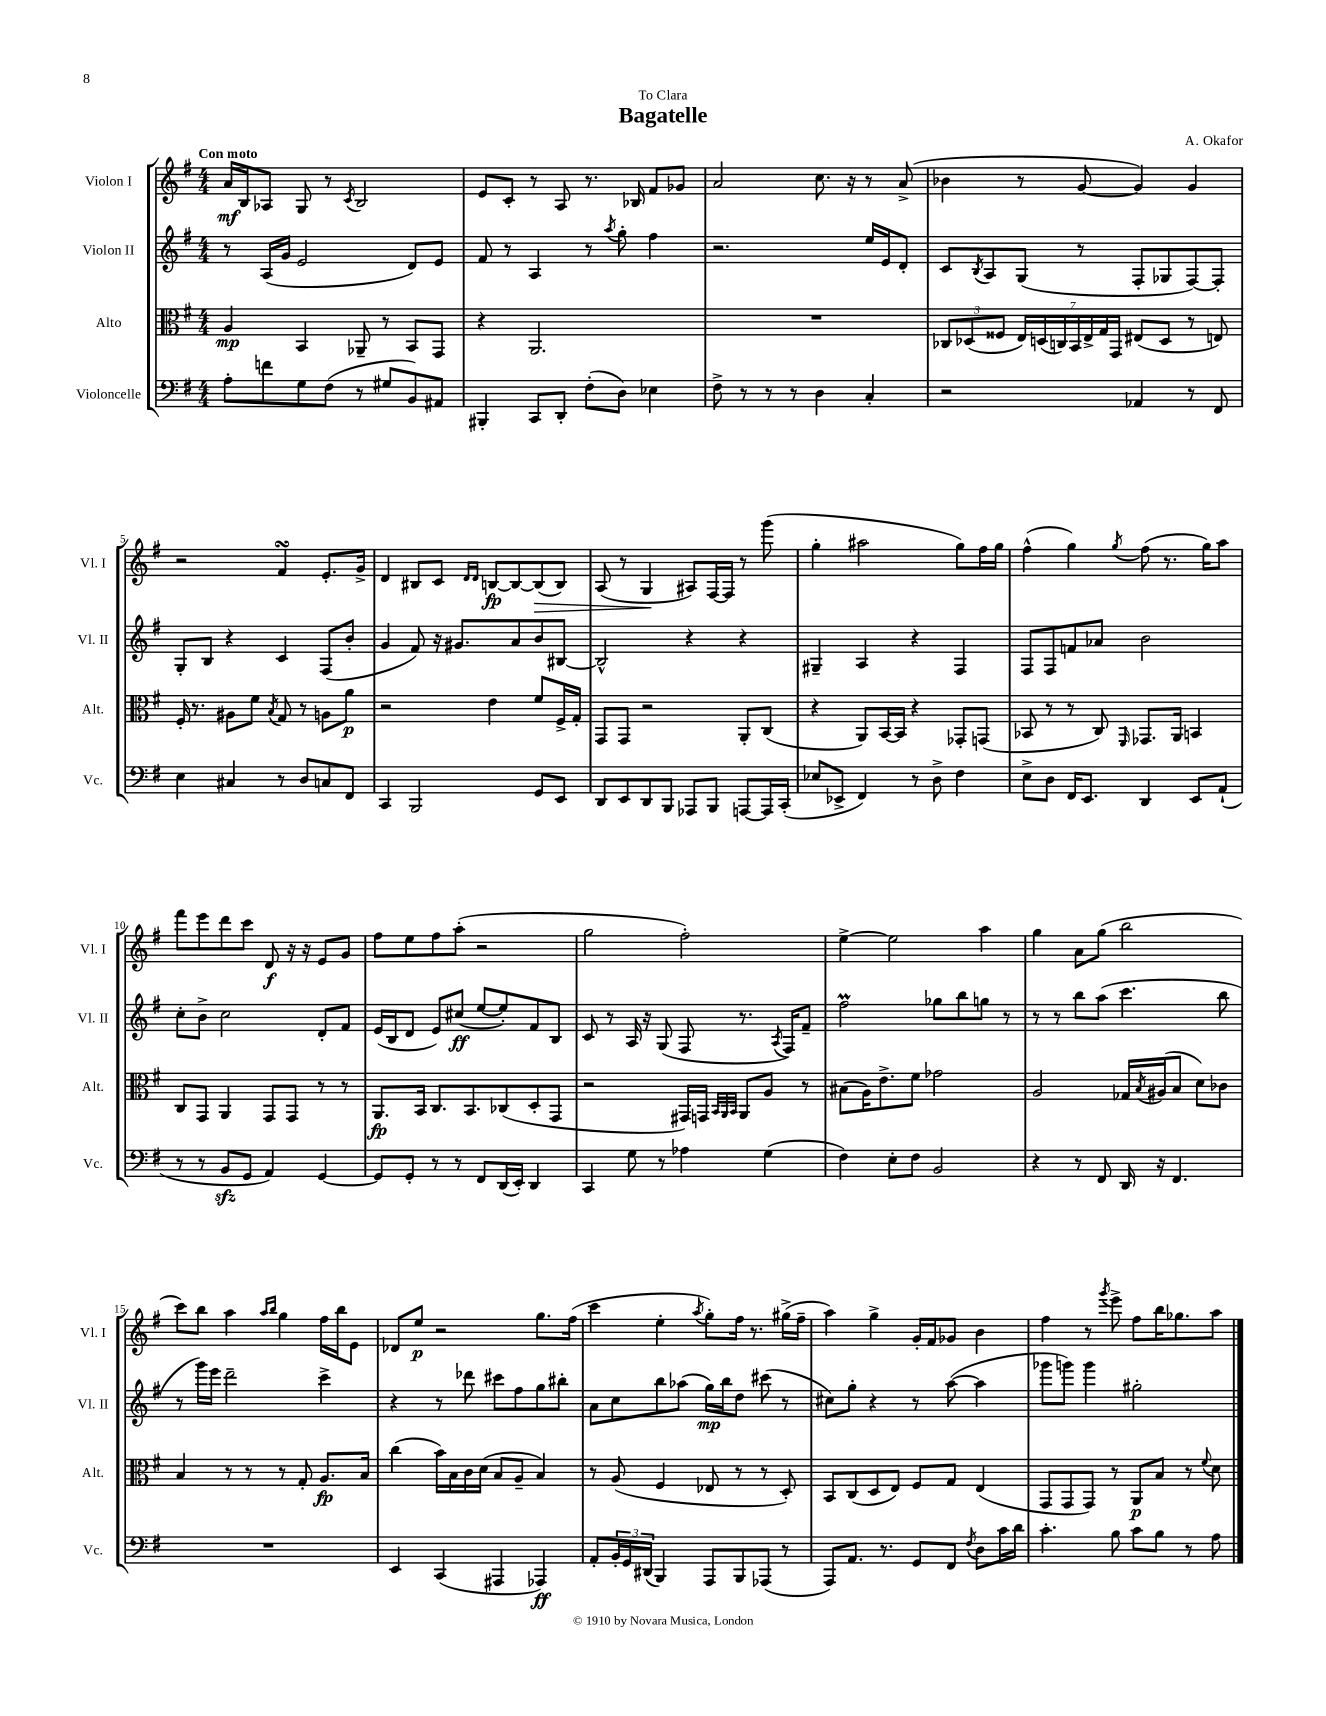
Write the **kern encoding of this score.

**kern	**dynam	**kern	**dynam	**kern	**dynam	**kern	**dynam
*part4	*part4	*part3	*part3	*part2	*part2	*part1	*part1
*staff4	*staff4	*staff3	*staff3	*staff2	*staff2	*staff1	*staff1
*I"Violoncelle	*	*I"Alto	*	*I"Violon II	*	*I"Violon I	*
*I'Vc.	*	*I'Alt.	*	*I'Vl. II	*	*I'Vl. I	*
*clefF4	*	*clefC3	*	*clefG2	*	*clefG2	*
*k[f#]	*	*k[f#]	*	*k[f#]	*	*k[f#]	*
*M4/4	*	*M4/4	*	*M4/4	*	*M4/4	*
=1	=1	=1	=1	=1	=1	=1	=1
!	!	!	!	!	!	!LO:TX:a:B:t=Con moto	!
8A'\L	.	4A/	mp	8r	.	16a/LL	mf
.	.	.	.	.	.	16B/J	.
8fn\	.	.	.	(16A/LL	.	8A-X/J	.
.	.	.	.	16g/JJ	.	.	.
8G\	.	4BB/	.	2e/	.	8G/	.
(8F#\J	.	.	.	.	.	8r	.
.	.	.	.	.	.	8qc/	.
8r	.	8AA-X~/	.	.	.	2B/	.
8G#X/L	.	8r	.	.	.	.	.
8BB/)	.	8BB/L	.	8d/L)	.	.	.
8AA#X/J	.	8GG/J	.	8e/J	.	.	.
=2	=2	=2	=2	=2	=2	=2	=2
4BBB#X'/	.	4r	.	8f#/	.	8e/L	.
.	.	.	.	8r	.	8c'/J	.
8CC/L	.	2.AA/	.	4A/	.	8r	.
8DD'/J	.	.	.	.	.	8A/	.
(8F#'\L	.	.	.	8r	.	8.r	.
.	.	.	.	8qaa/	.	.	.
8D\J)	.	.	.	8gg'\	.	.	.
.	.	.	.	.	.	16B-X/	.
4E-X\	.	.	.	4ff#\	.	8f#/L	.
.	.	.	.	.	.	8g-X/J	.
=3	=3	=3	=3	=3	=3	=3	=3
8F#^\	.	1r	.	2.r	.	2a/	.
8r	.	.	.	.	.	.	.
8r	.	.	.	.	.	.	.
8r	.	.	.	.	.	.	.
4D\	.	.	.	.	.	8.cc\	.
.	.	.	.	.	.	16r	.
4C'/	.	.	.	16ee/LL	.	8r	.
.	.	.	.	16e/J	.	.	.
.	.	.	.	8d'/J	.	(8a^/	.
=4	=4	=4	=4	=4	=4	=4	=4
2r	.	12C-X/L	.	8c/L	.	4b-X\	.
.	.	(12D-X/	.	.	.	.	.
.	.	.	.	8qB/	.	.	.
.	.	.	.	8A/	.	.	.
.	.	12F##X/J	.	.	.	.	.
.	.	28E/LL)	.	(8G/J	.	8r	.
.	.	(28Dn/	.	.	.	.	.
.	.	28Cn/)	.	.	.	.	.
.	.	28BB/	.	.	.	.	.
.	.	.	.	8r	.	[8g/	.
.	.	28E^/	.	.	.	.	.
.	.	28G/	.	.	.	.	.
.	.	28GG/JJ	.	.	.	.	.
4AA-X/	.	(8E#X/L	.	8F#'/L	.	4g/])	.
.	.	8D/J	.	8G-X/	.	.	.
8r	.	8r	.	[8F#/)	.	4g/	.
8FF#/	.	8En/)	.	8F#'/J]	.	.	.
!!LO:LB:g=z
=5	=5	=5	=5	=5	=5	=5	=5
4E\	.	16F#'/	.	8G'/L	.	2r	.
.	.	8.r	.	.	.	.	.
.	.	.	.	8B/J	.	.	.
4C#X/	.	8A#X\L	.	4r	.	.	.
.	.	8f#\J	.	.	.	.	.
.	.	8qB/	.	.	.	.	.
8r	.	8G/	.	4c/	.	4f#sSsS/	.
8D/L	.	8r	.	.	.	.	.
8Cn/	.	8An\L	.	(8F#/L	.	8.e'/L	.
8FF#/J	.	8a\J	p	8b'/J	.	.	.
.	.	.	.	.	.	16g^/Jk	.
=6	=6	=6	=6	=6	=6	=6	=6
4CC/	.	2r	.	4g/	.	4d/	.
2BBB/	.	.	.	8f#/)	.	8B#X/L	.
.	.	.	.	16r	.	8c/J	.
.	.	.	.	8.g#X/L	.	.	.
.	.	.	.	.	.	16qqd/LL	.
.	.	.	.	.	.	16qqd/JJ	.
.	.	4e\	.	.	.	[8Bn/L	fp
.	.	.	.	8a/	.	8B/_	.
!	!	!	!	!	!	!	!LO:HP:b
8GG/L	.	8f#/L	.	8b/	.	(8B/]	>
8EE/J	.	16F#^/L	.	[8B#X/J	.	8B/J)	.
.	.	16G'/JJ	.	.	.	.	.
=7	=7	=7	=7	=7	=7	=7	=7
8DD/L	.	8GG/L	.	2B#^^/]	.	(8A/	.
8EE/	.	8GG/J	.	.	.	8r	.
8DD/	.	2r	.	.	.	4G/	.
8BBB/J	.	.	.	.	.	.	.
8AAA-X/L	.	.	.	4r	.	8A#X/L)	]
8BBB/J	.	.	.	.	.	[16F#/L	.
.	.	.	.	.	.	16F#/JJ]	.
[8AAAn/L	.	8AA'/L	.	4r	.	8r	.
16AAA/L]	.	(8C/J	.	.	.	(8ggg\	.
(16CC'/JJ	.	.	.	.	.	.	.
=8	=8	=8	=8	=8	=8	=8	=8
8E-X/L	.	4r	.	4G#X~/	.	4gg'\	.
8EE-X^/J	.	.	.	.	.	.	.
4FF#/)	.	8AA/L)	.	4A/	.	2aa#X\	.
.	.	[16BB/L	.	.	.	.	.
.	.	16BB/JJ]	.	.	.	.	.
8r	.	4r	.	4r	.	.	.
8D^\	.	.	.	.	.	.	.
4F#\	.	8GG-X'/L	.	4F#/	.	8gg\L)	.
.	.	(8GGn/J	.	.	.	16ff#\L	.
.	.	.	.	.	.	16gg\JJ	.
=9	=9	=9	=9	=9	=9	=9	=9
8E^\L	.	8BB-X/	.	8F#/L	.	(4ff#^^\	.
8D\J	.	8r	.	8F#/	.	.	.
16FF#/KL	.	8r	.	8fn/	.	4gg\)	.
8.EE/J	.	.	.	.	.	.	.
.	.	8C/)	.	8a-X/J	.	.	.
.	.	16qqFF#/	.	.	.	8qgg/	.
4DD/	.	8.GG-X/L	.	2b\	.	(8ff#\	.
.	.	.	.	.	.	8.r	.
.	.	16AA/Jk	.	.	.	.	.
8EE/L	.	4BBn/	.	.	.	.	.
.	.	.	.	.	.	16gg\KL)	.
(8AA`/J	.	.	.	.	.	8aa\J	.
!!LO:LB:g=z
=10	=10	=10	=10	=10	=10	=10	=10
8r	.	8C/L	.	8cc'\L	.	8fff#\L	.
8r	.	8GG/J	.	8b^\J	.	8eee\	.
8BBzz/L	.	4AA/	.	2cc\	.	8ddd\	.
8GG/J	.	.	.	.	.	8ccc\J	.
4AA/)	.	8GG/L	.	.	.	8d/	f
.	.	8GG/J	.	.	.	16r	.
.	.	.	.	.	.	16r	.
[4GG/	.	8r	.	8d'/L	.	8e/L	.
.	.	8r	.	8f#/J	.	8g/J	.
=11	=11	=11	=11	=11	=11	=11	=11
8GG/L]	.	8.AA/L	fp	(16e/LL	.	8ff#\L	.
.	.	.	.	16B/J	.	.	.
8GG'/J	.	.	.	8d/J	.	8ee\	.
.	.	16BB/Jk	.	.	.	.	.
8r	.	8.C/L	.	8e/L)	.	8ff#\	.
8r	.	.	.	(8cc#X/J	ff	(8aa'\J	.
.	.	8.BB/	.	.	.	.	.
8FF#/L	.	.	.	[8ee/L	.	2r	.
(16DD/L	.	(8C-X/	.	8ee'/])	.	.	.
16EE'/JJ)	.	.	.	.	.	.	.
4DD/	.	8D'/	.	8f#/	.	.	.
.	.	8GG/J	.	8B/J	.	.	.
=12	=12	=12	=12	=12	=12	=12	=12
4CC/	.	2r	.	8c/	.	2gg\	.
.	.	.	.	8r	.	.	.
8G\	.	.	.	16A/	.	.	.
.	.	.	.	16r	.	.	.
8r	.	.	.	(8G/	.	.	.
4A-X\	.	16GG#X/LL)	.	8F#/	.	2ff#'\)	.
.	.	16GGn/JJ	.	.	.	.	.
.	.	32qqBB/LLL	.	.	.	.	.
.	.	32qqAA/	.	.	.	.	.
.	.	32qqBB/JJJ	.	.	.	.	.
.	.	8AA/L	.	8.r	.	.	.
(4G\	.	8A/J	.	.	.	.	.
.	.	.	.	8qA/	.	.	.
.	.	.	.	16F#/KL)	.	.	.
.	.	8r	.	8f#~/J	.	.	.
=13	=13	=13	=13	=13	=13	=13	=13
4F#\)	.	(8B#X\L	.	2ff#m\	.	[4ee^\	.
.	.	16A\K)	.	.	.	.	.
.	.	8.e^\	.	.	.	.	.
8E'\L	.	.	.	.	.	2ee\]	.
8F#\J	.	8f#\J	.	.	.	.	.
2BB/	.	2g-X\	.	8gg-X\L	.	.	.
.	.	.	.	8bb\	.	.	.
.	.	.	.	8ggn\J	.	4aa\	.
.	.	.	.	8r	.	.	.
=14	=14	=14	=14	=14	=14	=14	=14
4r	.	2A/	.	8r	.	4gg\	.
.	.	.	.	8r	.	.	.
8r	.	.	.	8bb\L	.	8a\L	.
8FF#/	.	.	.	(8aa\J	.	(8gg\J	.
16DD/	.	16G-X/LL	.	4.ccc\	.	2bb\	.
.	.	8qB/	.	.	.	.	.
16r	.	(16A#X/J	.	.	.	.	.
4.FF#/	.	8B/J	.	.	.	.	.
.	.	8d\L)	.	.	.	.	.
.	.	8c-X\J	.	8bb\	.	.	.
!!LO:LB:g=z
=15	=15	=15	=15	=15	=15	=15	=15
1r	.	4B/	.	8r	.	8ccc\L)	.
.	.	.	.	16ggg\LL)	.	8bb\J	.
.	.	.	.	16eee\JJ	.	.	.
.	.	8r	.	2ddd~\	.	4aa\	.
.	.	8r	.	.	.	.	.
.	.	.	.	.	.	16qqaa/LL	.
.	.	.	.	.	.	16qqbb/JJ	.
.	.	8r	.	.	.	4gg\	.
.	.	8G'/	.	.	.	.	.
.	.	8.A/L	fp	4ccc^\	.	16ff#\LL	.
.	.	.	.	.	.	16bb\J	.
.	.	.	.	.	.	8e\J	.
.	.	16B/Jk	.	.	.	.	.
=16	=16	=16	=16	=16	=16	=16	=16
4EE/	.	(4cc\	.	4r	.	8d-X/L	.
.	.	.	.	.	.	8ee/J	p
(4CC/	.	16b\LL)	.	8r	.	2r	.
.	.	16B\	.	.	.	.	.
.	.	16c\	.	8ddd-X\	.	.	.
.	.	(16d\JJ	.	.	.	.	.
4AAA#X/	.	8B/L	.	8ccc#X\L	.	.	.
.	.	8A~/J	.	8ff#\	.	.	.
4AAA-X/)	ff	4B/)	.	8gg\	.	8.gg\L	.
.	.	.	.	8bb#X'\J	.	.	.
.	.	.	.	.	.	(16ff#\Jk	.
=17	=17	=17	=17	=17	=17	=17	=17
8AA'/L	.	8r	.	8a\L	.	4ccc\	.
24BB'/L	.	(8A/	.	8cc\	.	.	.
24GG/	.	.	.	.	.	.	.
(24DD#X/JJ	.	.	.	.	.	.	.
4BBB/)	.	4F#/	.	8bb\	.	4ee'\	.
.	.	.	.	(8aa-X\J	.	.	.
.	.	.	.	.	.	8qaa/	.
8AAA/L	.	8E-X/	.	16gg\LL)	mp	8gg'\L)	.
.	.	.	.	16bb\J	.	.	.
8BBB/	.	8r	.	8dd\J	.	16ff#\Jk	.
.	.	.	.	.	.	8.r	.
(8AAA-X/J	.	8r	.	(8ccc#X\	.	.	.
8r	.	8D'/)	.	8r	.	(16gg#X^\LL	.
.	.	.	.	.	.	16ff#~\JJ	.
=18	=18	=18	=18	=18	=18	=18	=18
8AAA/L)	.	8BB/L	.	8cc#X\L)	.	4aa\)	.
8.AA/J	.	(8C/	.	8gg'\J	.	.	.
.	.	8D/	.	4r	.	4gg^\	.
8.r	.	.	.	.	.	.	.
.	.	8E/J)	.	.	.	.	.
8GG/L	.	8F#/L	.	8r	.	16g'/LL	.
.	.	.	.	.	.	16f#/J	.
8FF#/J	.	8G/J	.	([8aa\	.	8g-X/J	.
8qF#/	.	.	.	.	.	.	.
8D\L	.	(4E/	.	4aa\]	.	4b\	.
16c\L	.	.	.	.	.	.	.
16d\JJ	.	.	.	.	.	.	.
=19	=19	=19	=19	=19	=19	=19	=19
4.c'\	.	8GG/L	.	8ggg-X\L	.	4ff#\	.
.	.	8GG/	.	8gggn\J)	.	.	.
.	.	8GG/J)	.	4ggg\	.	8r	.
.	.	.	.	.	.	8qggg/	.
8B\	.	8r	.	.	.	8eee^\	.
8c\L	.	8AA/L	p	2gg#X'\	.	8ff#\L	.
8B\J	.	8B/J	.	.	.	16bb\K	.
.	.	.	.	.	.	8.gg-X\	.
8r	.	8r	.	.	.	.	.
.	.	8qqf#/	.	.	.	.	.
8A\	.	8d\	.	.	.	8aa\J	.
==	==	==	==	==	==	==	==
*-	*-	*-	*-	*-	*-	*-	*-
